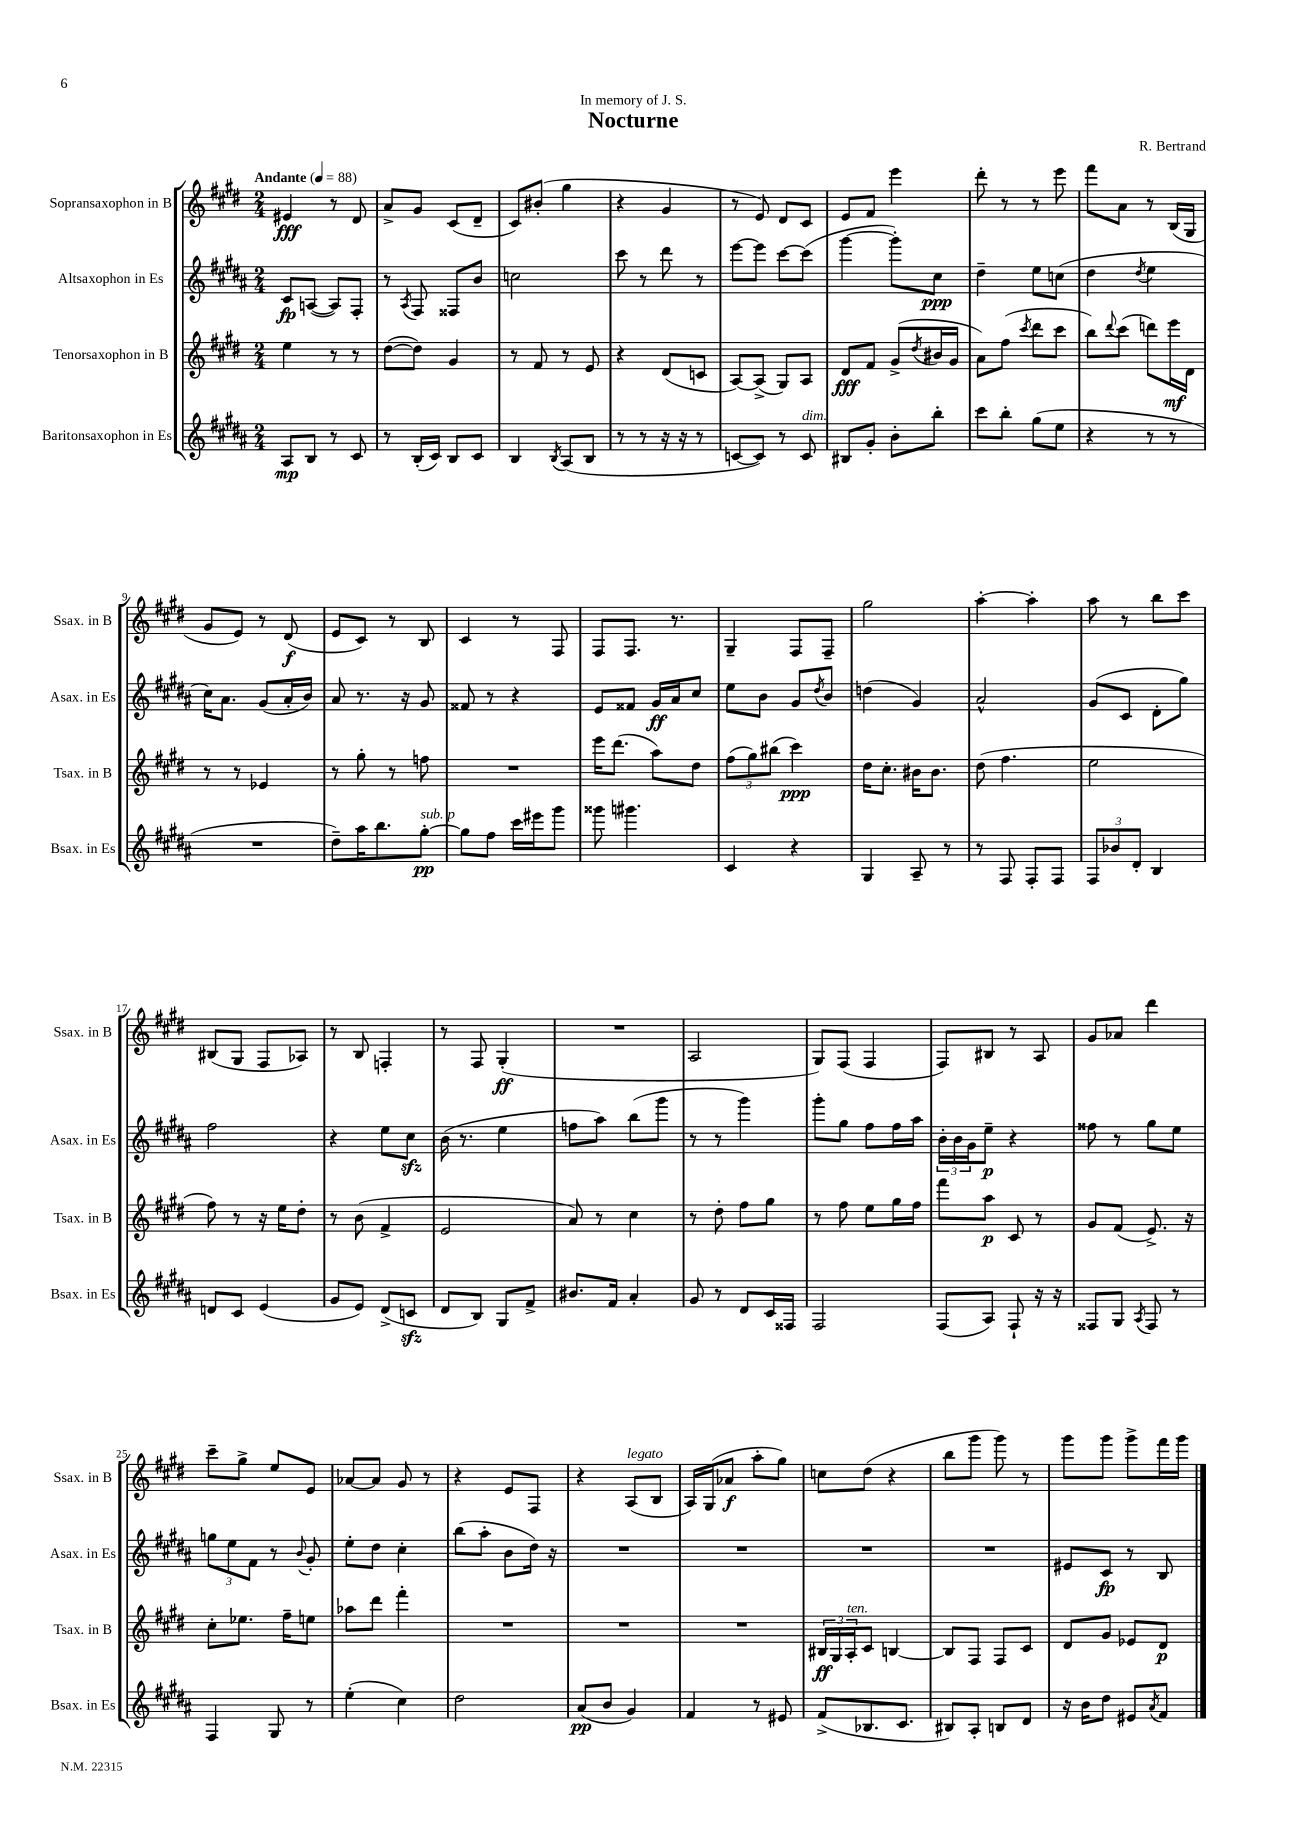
\header { title = "Nocturne" composer = "R. Bertrand" dedication = "In memory of J. S." }
<<
\new StaffGroup <<
\new Staff = "s0" \with { instrumentName = "Sopransaxophon in B" shortInstrumentName = "Ssax. in B" } {
    \clef treble \key e \major \numericTimeSignature \time 2/4 \tempo "Andante" 4 = 88
    eis'4\fff r8 dis'8 |
    a'8-> gis'8 cis'8( dis'8-- |
    cis'8) bis'8-.( gis''4 |
    r4 gis'4 |
    r8 e'8) dis'8 cis'8 |
    e'8 fis'8 e'''4 |
    dis'''8-. r8 r8 e'''8 |
    fis'''8 a'8 r8 b16( gis16 |
    gis'8 e'8) r8 dis'8\f( |
    e'8 cis'8) r8 b8 |
    cis'4 r8 fis8 |
    fis8 fis8. r8. |
    gis4-- fis8 fis8-- |
    gis''2 |
    a''4~-. a''4-. |
    a''8 r8 b''8 cis'''8 |
    bis8( gis8 fis8 aes8) |
    r8 b8 f4-. |
    r8 fis8 gis4-.\ff( |
    R2 |
    a2 |
    gis8) fis8( fis4 |
    fis8) bis8 r8 a8 |
    gis'8 aes'8 dis'''4 |
    cis'''8-- gis''8-> e''8 e'8 |
    aes'8~ aes'8 gis'8 r8 |
    r4 e'8 fis8 |
    r4 a8^\markup { \italic "legato" }( b8 |
    a16) gis16( aes'8\f a''8-. gis''8) |
    c''8 dis''8( r4 |
    b''8 gis'''8 gis'''8) r8 |
    gis'''8 gis'''8 gis'''8-> fis'''16 gis'''16 \bar "|." |
}
\new Staff = "s1" \with { instrumentName = "Altsaxophon in Es" shortInstrumentName = "Asax. in Es" } {
    \clef treble \key b \major \numericTimeSignature \time 2/4
    cis'8\fp a8~( a8) fis8-. |
    r8 \acciaccatura { ais8 } fis8 fisis8 b'8 |
    c''2 |
    cis'''8 r8 dis'''8 r8 |
    e'''8~ e'''8 cis'''8~ cis'''8( |
    gis'''4~ gis'''8-.) cis''8\ppp |
    dis''4-- e''8 c''8( |
    dis''4 \acciaccatura { dis''8 } e''4 |
    cis''16) ais'8. gis'8( ais'16-. b'16) |
    ais'8 r8. r16 gis'8 |
    fisis'8 r8 r4 |
    e'8 fisis'8 gis'16\ff ais'16 cis''8 |
    e''8 b'8 gis'8 \acciaccatura { dis''8 } b'8 |
    d''4( gis'4) |
    ais'2-^ |
    gis'8( cis'8 dis'8-. gis''8) |
    fis''2 |
    r4 e''8 cis''8\sfz |
    b'16( r8. e''4 |
    f''8 ais''8) b''8( gis'''8 |
    r8 r8 gis'''4) |
    gis'''8-. gis''8 fis''8 fis''16 ais''16 |
    \tuplet 3/2 { b'16-. b'16 gis'16 } e''8--\p r4 |
    fisis''8 r8 gis''8 e''8 |
    \tuplet 3/2 { g''8 e''8 fis'8 } r8 \appoggiatura { b'8 } gis'8-. |
    e''8-. dis''8 cis''4-. |
    b''8( ais''8-. b'8 dis''16) r16 |
    R2 |
    R2 |
    R2 |
    R2 |
    eis'8 cis'8\fp r8 b8 \bar "|." |
}
\new Staff = "s2" \with { instrumentName = "Tenorsaxophon in B" shortInstrumentName = "Tsax. in B" } {
    \clef treble \key e \major \numericTimeSignature \time 2/4
    e''4 r8 r8 |
    dis''8~( dis''8) gis'4 |
    r8 fis'8 r8 e'8 |
    r4 dis'8( c'8 |
    a8~) a8->( gis8) a8 |
    dis'8\fff fis'8 gis'8->( \acciaccatura { dis''8 } bis'16 gis'16 |
    a'8) fis''8( \acciaccatura { cis'''8 } dis'''8 cis'''8 |
    b''8) \appoggiatura { dis'''8 } cis'''8( d'''8) e'''16\mf dis'16 |
    r8 r8 ees'4 |
    r8 gis''8-. r8 f''8 |
    R2 |
    e'''16 dis'''8.( a''8) dis''8 |
    \tuplet 3/2 { fis''8( gis''8) bis''8( } cis'''4\ppp) |
    dis''16 cis''8.-. bis'16 bis'8. |
    dis''8( fis''4. |
    e''2 |
    fis''8) r8 r16 e''16 dis''8-. |
    r8 b'8( fis'4-> |
    e'2 |
    a'8) r8 cis''4 |
    r8 dis''8-. fis''8 gis''8 |
    r8 fis''8 e''8 gis''16 fis''16 |
    fis'''8 a''8\p cis'8 r8 |
    gis'8 fis'8( e'8.->) r16 |
    cis''8-. ees''8. fis''16-- e''8 |
    aes''8 dis'''8 fis'''4-. |
    R2 |
    R2 |
    R2 |
    \tuplet 3/2 { bis16\ff gis16 a16-.^\markup { \italic "ten." } } cis'8 b4~ |
    b8 fis8 fis8 cis'8 |
    dis'8 gis'8 ees'8 dis'8\p \bar "|." |
}
\new Staff = "s3" \with { instrumentName = "Baritonsaxophon in Es" shortInstrumentName = "Bsax. in Es" } {
    \clef treble \key b \major \numericTimeSignature \time 2/4
    ais8\mp b8 r8 cis'8 |
    r8 b16-.( cis'16) b8 cis'8 |
    b4 \acciaccatura { b8 } ais8( b8 |
    r8 r8 r16 r16 r8 |
    c'8~ c'8) r8 c'8^\markup { \italic "dim." } |
    bis8 gis'8-. b'8-. b''8-. |
    cis'''8 b''8-. gis''8( e''8 |
    r4 r8 r8 |
    R2 |
    dis''8--) ais''16 b''8. gis''8~-.\pp^\markup { \italic "sub. p" } |
    gis''8 fis''8 cis'''16 eis'''16 gis'''8 |
    gisis'''8 gis'''4. |
    cis'4 r4 |
    gis4 ais8-- r8 |
    r8 fis8 fis8-. fis8 |
    \tuplet 3/2 { fis8 bes'8 dis'8-. } b4 |
    d'8 cis'8 e'4( |
    gis'8 e'8) dis'8->( c'8\sfz |
    dis'8 b8) gis8 fis'8-> |
    bis'8. fis'16 ais'4-. |
    gis'8 r8 dis'8 cis'16 fisis16 |
    fis2 |
    fis8( ais8) fis8-! r16 r16 |
    fisis8 gis8 \acciaccatura { ais8 } fisis8 r8 |
    fis4 gis8 r8 |
    e''4-.( cis''4) |
    dis''2 |
    ais'8\pp( b'8 gis'4) |
    fis'4 r8 eis'8 |
    fis'8->( bes8. cis'8. |
    bis8) ais8-. b8 dis'8 |
    r16 b'16 dis''8 eis'8 \acciaccatura { ais'8 } fis'8 \bar "|." |
}
>>
>>
